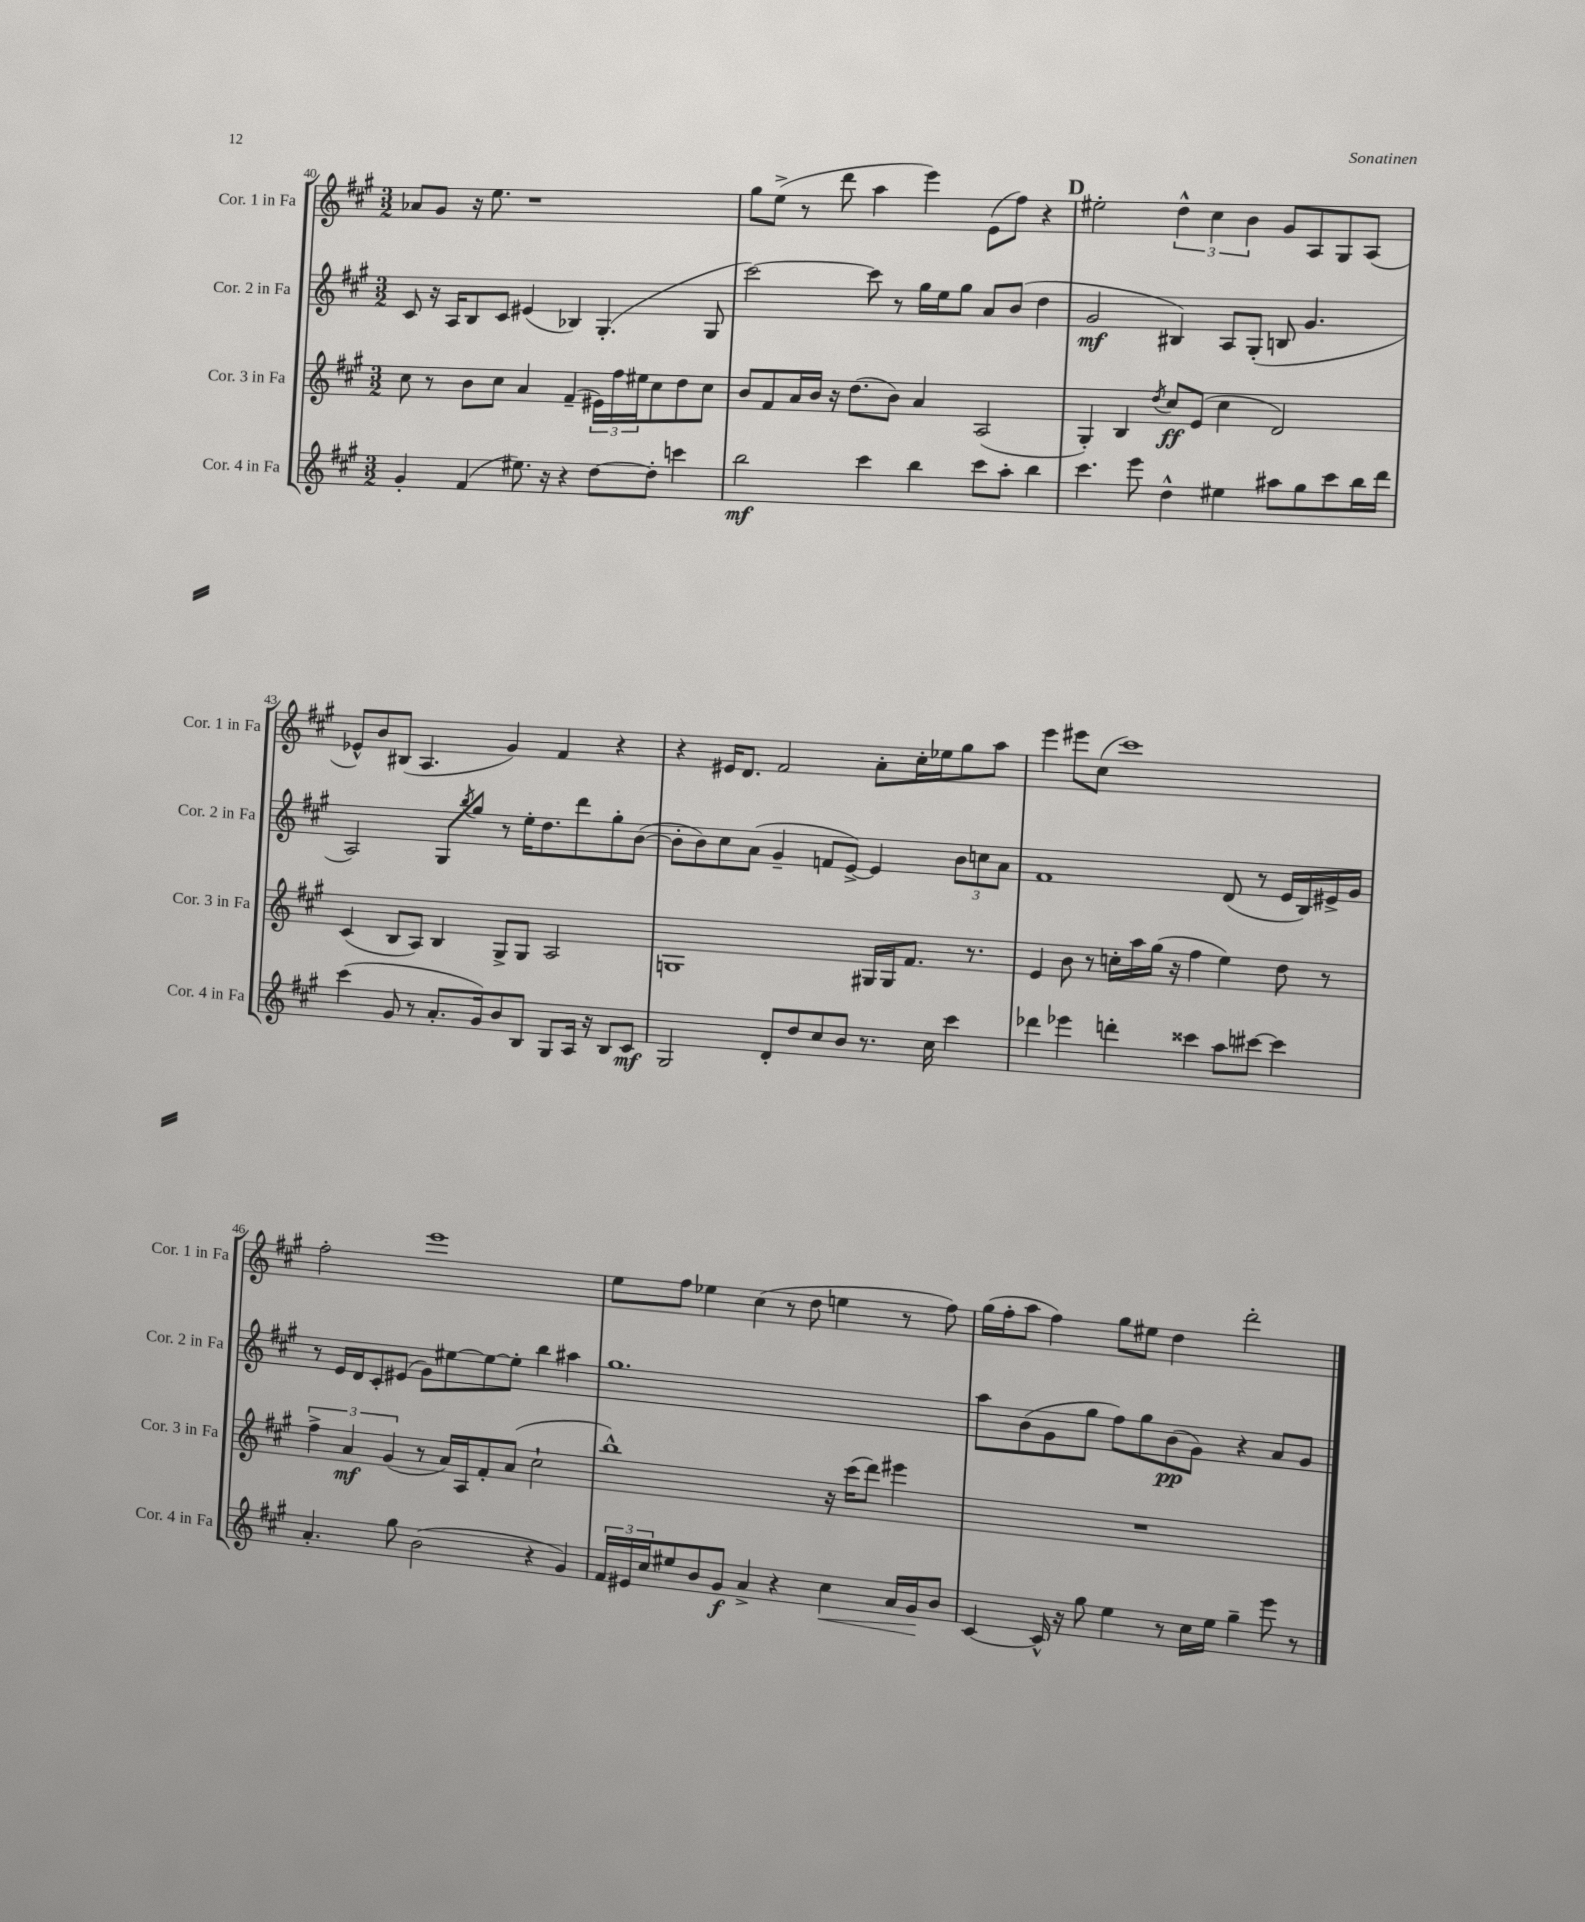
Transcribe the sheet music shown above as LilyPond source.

<<
\new StaffGroup <<
\new Staff = "s0" \with { instrumentName = "Cor. 1 in Fa" shortInstrumentName = "Cor. 1 in Fa" } {
    \clef treble \key a \major \numericTimeSignature \time 3/2
    aes'8 gis'8 r16 e''8. r1 |
    gis''8 e''8->( r8 d'''8 a''4 e'''4) e'8( fis''8) r4 |
    \mark \markup { \bold "D" } eis''2-. \tuplet 3/2 { d''4-^ cis''4 b'4 } gis'8 a8 gis8 a8( |
    ees'8-^) b'8 bis8( a4. gis'4) fis'4 r4 |
    r4 eis'16 d'8. fis'2 a'8-. cis''16-. ees''16 gis''8 a''8 |
    e'''4 eis'''8 cis''8( cis'''1) |
    fis''2-. e'''1 |
    e''8 fis''8 ees''4 cis''4( r8 d''8 e''4 r8 fis''8) |
    gis''16( fis''16-. a''8 fis''4) gis''8 eis''8 d''4 d'''2-. \bar "|." |
}
\new Staff = "s1" \with { instrumentName = "Cor. 2 in Fa" shortInstrumentName = "Cor. 2 in Fa" } {
    \clef treble \key a \major \numericTimeSignature \time 3/2
    cis'8 r16 a16 b8 cis'8 eis'4( bes4) gis4.-.( gis8 |
    cis'''2~) cis'''8 r8 gis''16 e''16 gis''8 a'8 b'8( d''4 |
    \mark \markup { \bold "D" } gis'2\mf bis4) a8 gis8-.( b8 gis'4. |
    a2) gis8 \acciaccatura { b''8 } gis''8 r8 e''16-. d''8. d'''8 gis''8-. b'8~( |
    b'8-. b'8) cis''8 a'8( gis'4-- f'8 e'8~->) e'4 \tuplet 3/2 { b'8 c''8 a'8 } |
    fis'1 d'8( r8 e'16 b16) eis'16-> gis'16 |
    r8 e'16 d'16 cis'8-. eis'8( gis'8) eis''8~ eis''8~ eis''8-. b''4 ais''4 |
    gis''1. |
    a''8 b'8( gis'8 gis''8 fis''8) gis''8 b'8\pp( gis'8) r4 a'8 gis'8 \bar "|." |
}
\new Staff = "s2" \with { instrumentName = "Cor. 3 in Fa" shortInstrumentName = "Cor. 3 in Fa" } {
    \clef treble \key a \major \numericTimeSignature \time 3/2
    cis''8 r8 b'8 cis''8 a'4 fis'4--( \tuplet 3/2 { eis'16) fis''16 eis''16 } cis''8 d''8 cis''8 |
    b'8 fis'8 a'16 b'16 r16 d''8.( b'8) a'4 a2( |
    \mark \markup { \bold "D" } gis4-.) b4 \acciaccatura { d''8 } cis''8\ff e'8( cis''4 d'2) |
    cis'4( b8 a8) b4 gis8-> gis8 a2 |
    g1 gis16 gis16 fis'8. r8. |
    e'4 b'8 r8 c''16-. a''16 gis''16( r16 fis''4 e''4) d''8 r8 |
    \tuplet 3/2 { fis''4-> a'4\mf gis'4( } r8 a'16) a16 fis'8-. a'8( cis''2-! |
    b''1-^) r16 cis'''16( d'''8) eis'''4 |
    R1. \bar "|." |
}
\new Staff = "s3" \with { instrumentName = "Cor. 4 in Fa" shortInstrumentName = "Cor. 4 in Fa" } {
    \clef treble \key a \major \numericTimeSignature \time 3/2
    gis'4-. fis'4( eis''8.) r16 r4 d''8~ d''8-. c'''4 |
    b''2\mf cis'''4 b''4 cis'''8 a''8-. b''4 |
    \mark \markup { \bold "D" } cis'''4. e'''8 d''4-^ eis''4 ais''8 gis''8 cis'''8 b''16 d'''16 |
    cis'''4( gis'8 r8 a'8.-. gis'16) b'8 b8 gis8 a16 r16 b8 cis'8\mf |
    gis2 d'8-. d''8 cis''8 b'8 r8. cis''16 cis'''4 |
    des'''4 ees'''4 d'''4-. cisis'''4 a''8 cis'''8~ cis'''4 |
    a'4.-. gis''8 b'2( r4 gis'4) |
    \tuplet 3/2 { fis'16 eis'16 cis''16 } eis''8 b'8 gis'8\f a'4-> r4 cis''4\< a'16 gis'16\! b'8 |
    cis'4~ cis'16-^ r16 gis''8 e''4 r8 cis''16 e''16 gis''4-- e'''8 r8 \bar "|." |
}
>>
>>
\layout { \context { \Score currentBarNumber = #40 } }
